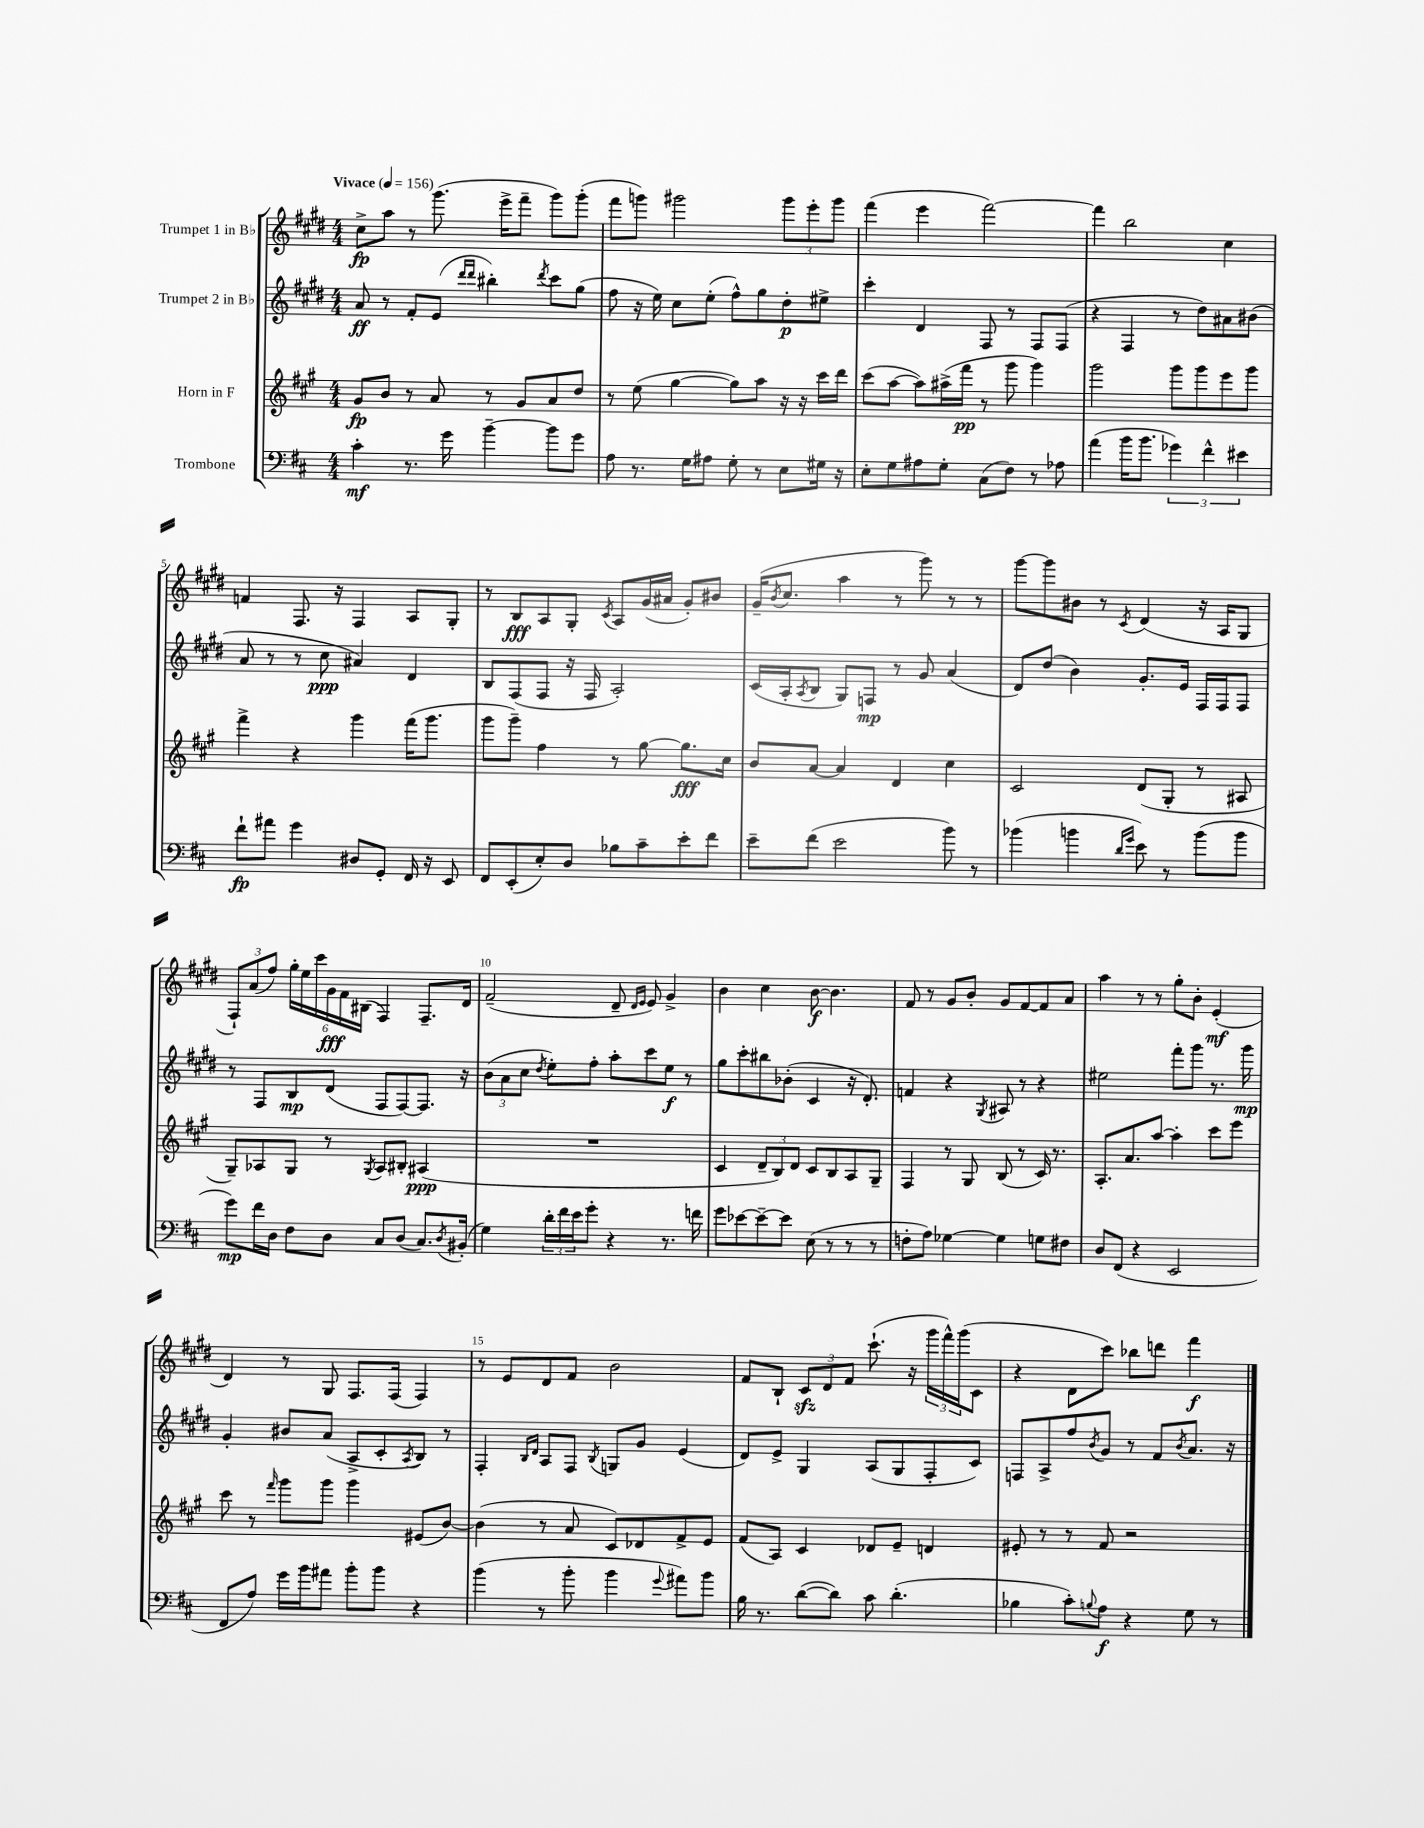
<<
\new StaffGroup <<
\new Staff = "s0" \with { instrumentName = "Trumpet 1 in Bb" } {
    \clef treble \key e \major \numericTimeSignature \time 4/4 \tempo "Vivace" 4 = 156
    cis''8->\fp a''8 r8 gis'''8.( e'''16-> fis'''8-- gis'''8) gis'''8-.( |
    fis'''8 g'''8) gis'''2 \tuplet 3/2 { gis'''8 e'''8-. gis'''8 } |
    fis'''4( e'''4 fis'''2~) |
    fis'''4 b''2 cis''4 |
    f'4 fis8. r16 fis4 a8 gis8-. |
    r8 b8\fff a8 gis8-. \acciaccatura { cis'8 } a8 gis'16( ais'16 gis'8-.) bis'8 |
    gis'16--( \acciaccatura { b'8 } cis''8. a''4 r8 gis'''8) r8 r8 |
    gis'''8~ gis'''8 bis'8 r8 \acciaccatura { cis'8 } dis'4( r16 a16 gis8 |
    \tuplet 3/2 { fis8-!) a'8( fis''8) } \tuplet 6/4 { gis''16-. e''16 cis'''16 gis'16\fff fis'16 bis16( } fis4) fis8.-- dis'16 |
    fis'2--( dis'8-- \grace { dis'16 e'16 } e'8) gis'4-> |
    b'4 cis''4 b'8~\f b'4. |
    fis'8 r8 gis'8 b'8-. gis'8 fis'8~ fis'8 a'8 |
    a''4 r8 r8 gis''8-. b'8-. e'4-.\mf( |
    dis'4) r8 gis8 fis8. fis16( fis4) |
    r8 e'8 dis'8 fis'8 b'2 |
    fis'8 b8-! \tuplet 3/2 { cis'8\sfz dis'8 fis'8 } cis'''8.-!( r16 \tuplet 3/2 { gis'''16 fis'''16-^) gis'''16( } cis'8 |
    r4 dis'8 cis'''8) bes''8 d'''8 fis'''4\f \bar "|." |
}
\new Staff = "s1" \with { instrumentName = "Trumpet 2 in Bb" } {
    \clef treble \key e \major \numericTimeSignature \time 4/4
    a'8\ff r8 fis'8-. e'8( \grace { dis'''16 dis'''16 } bis''4-.) \acciaccatura { dis'''8 } cis'''8 gis''8( |
    fis''8 r16 e''16) cis''8 e''8-.( fis''8-^) gis''8 dis''8-.\p eis''8-> |
    cis'''4-. dis'4 fis8 r8 fis8 fis8( |
    r4 fis4 r8 dis''8) ais'8 bis'8( |
    a'8 r8 r8 cis''8\ppp ais'4) dis'4 |
    b8 fis8( fis8 r16 fis16 a2-.) |
    cis'16( a16-. \acciaccatura { a8 } b8 gis8) f8\mp r8 gis'8 a'4( |
    dis'8) dis''8( b'4) gis'8.-. e'16 fis16 fis16 fis8 |
    r8 fis8 b8\mp dis'8( fis8 fis8~) fis8. r16 |
    \tuplet 3/2 { b'8( a'8 cis''8 } \acciaccatura { dis''8 } e''8-.) fis''8-. a''8-. cis'''8 e''8\f r8 |
    gis''8 cis'''8-. bis''8 bes'8-.( cis'4 r16 dis'8.-.) |
    f'4 r4 \acciaccatura { gis8 } ais8 r8 r4 |
    eis''2 fis'''8-. gis'''8 r8. gis'''16\mp |
    gis'4-. bis'8 a'8( a8-> cis'8-. \acciaccatura { a8 } b8) r8 |
    fis4-. \grace { b16 dis'16 } a8 fis8 \acciaccatura { b8 } g8 gis'8 e'4( |
    dis'8) e'8-> gis4 a8( gis8 fis8-. cis'8) |
    f8 a8-> fis''8 \acciaccatura { b'8 } gis'8 r8 fis'8 \acciaccatura { b'8 } a'8. r16 \bar "|." |
}
\new Staff = "s2" \with { instrumentName = "Horn in F" } {
    \clef treble \key a \major \numericTimeSignature \time 4/4
    gis'8\fp b'8 r8 a'8 r8 gis'8 a'8 d''8 |
    r8 e''8( gis''4~ gis''8) a''8 r16 r16 cis'''16 d'''16 |
    cis'''8( a''8~ a''8) ais''16->( fis'''16\pp r8 gis'''8 gis'''4) |
    gis'''2 gis'''8 gis'''8 e'''8 gis'''8 |
    fis'''4-> r4 gis'''4 fis'''16( gis'''8. |
    gis'''8 gis'''8--) fis''4 r8 gis''8~ gis''8.\fff cis''16 |
    b'8 a'8~ a'4 d'4 cis''4 |
    cis'2 d'8( gis8-. r8 ais8 |
    gis8--) aes8 gis8 r8 \acciaccatura { gis8 } aes8 bis8-. ais4\ppp( |
    R1 |
    cis'4 \tuplet 3/2 { d'8-- b8) d'8 } cis'8 b8 a8 gis8-- |
    fis4 r8 gis8 b8( r8 cis'16) r8. |
    a8.-. a'8. a''8~ a''4-. cis'''8 e'''8 |
    cis'''8 r8 \grace { fis'''16 } gis'''8 gis'''8 gis'''4 eis'8( b'8~) |
    b'4( r8 a'8 cis'8) des'8 fis'8-> e'8 |
    fis'8( a8) cis'4 des'8 e'8-- d'4 |
    eis'8-. r8 r8 fis'8 r2 \bar "|." |
}
\new Staff = "s3" \with { instrumentName = "Trombone" } {
    \clef bass \key d \major \numericTimeSignature \time 4/4
    cis'4-.\mf r8. g'16 b'4~-- b'8 g'8 |
    a8 r8. g16 ais8 g8-. r8 e8 gis16 r16 |
    e8-. g8 ais8 g8-. cis8( fis8) r8 aes8 |
    a'4( b'16 b'8. \tuplet 3/2 { ges'4) fis'4-^ eis'4 } |
    fis'8-!\fp ais'8 g'4 dis8 g,8-. fis,16 r16 e,8 |
    fis,8 e,8-.( e8-.) d8 bes8 cis'8-- e'8-. fis'8 |
    e'8-- fis'8( e'2 b'8) r8 |
    bes'4( b'4 \grace { d'16 g'16 } e'8) r8 b'8( b'8 |
    g'8\mp) fis'16 d16 fis8 d8 cis8 d8( cis8.) \acciaccatura { d8 } bis,16-.( |
    g4) \tuplet 3/2 { d'16-. fis'16 e'16 } g'8-. r4 r8. f'16 |
    g'8 ees'8~ ees'8~-- ees'8 e8( r8 r8 r8 |
    f8-. a8) ges4~ ges4 g8 fis8 |
    d8 fis,8( r4 e,2 |
    fis,8 a8) g'16 b'16 ais'8 b'8-. b'8 r4 |
    b'4( r8 b'8-. b'4 \appoggiatura { g'8 } ais'8) b'8 |
    b16 r8. d'8~( d'8) cis'8 d'4.-.( |
    bes4 cis'8-.) \appoggiatura { b8 } a8\f r4 g8 r8 \bar "|." |
}
>>
>>
\layout { \context { \Score \override BarNumber.break-visibility = ##(#f #t #t) barNumberVisibility = #(every-nth-bar-number-visible 5) } }
